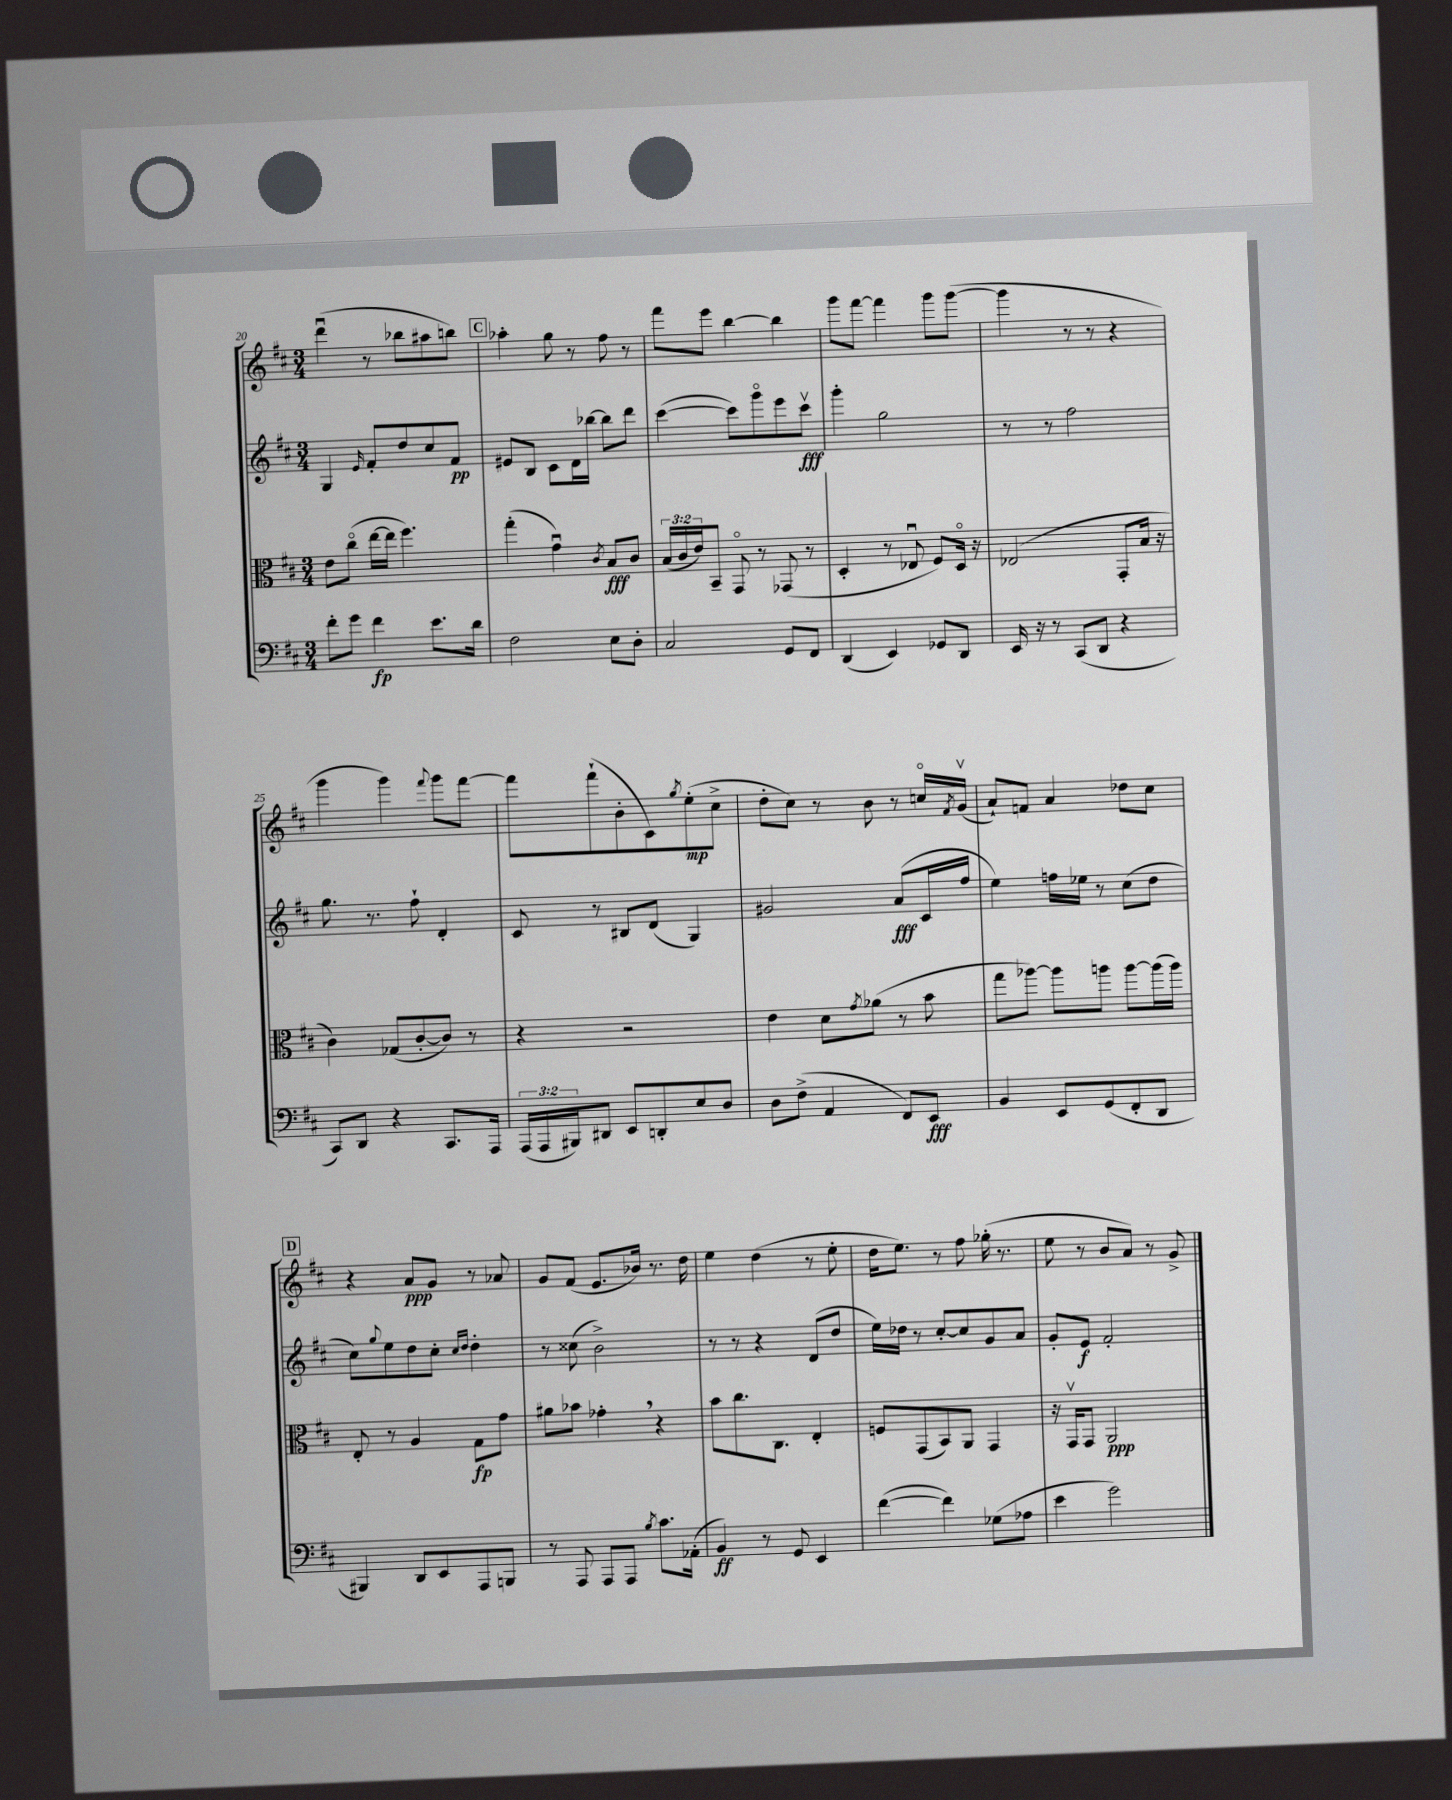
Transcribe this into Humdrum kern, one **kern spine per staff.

**kern	**kern	**kern	**kern
*staff4	*staff3	*staff2	*staff1
*clefF4	*clefC3	*clefG2	*clefG2
*k[f#c#]	*k[f#c#]	*k[f#c#]	*k[f#c#]
*M3/4	*M3/4	*M3/4	*M3/4
8f#'	8e	4G	(4dddu
8g	(8cc#o	.	.
.	.	16qqe	.
4f#	[16ee	8f#'	8r
.	16ee]	.	.
.	4.ff#)	8dd	8bb-
8.e	.	8cc#	8aa#
.	.	8f#	8bb)
16d	.	.	.
=	=	=	=
2F#	(4gg'	8e#	4aa-'
.	.	8B	.
.	4gu)	8c#	8gg
.	.	16d	8r
.	.	[16bb-	.
.	8qc#	.	.
8E	8B	8bb-]	8ff#
8D'	8c#	8ddd	8r
=	=	=	=
2C#	(24B	([4ccc#	8fff#
.	24c#	.	.
.	24e)	.	.
.	8BB~	.	8eee
.	8GGo	8ccc#])	[4bb
.	8r	8gggo	.
8GG	(8GG-	8eee	4bb]
8FF#	8r	8ccc#v	.
=	=	=	=
(4DD	4D'	4ggg'	8ggg
.	.	.	[8fff#
4EE)	8r	2gg	4fff#]
.	8E-u	.	.
8GG-	8F#)	.	8ggg
8DD	16Do	.	([8ggg
.	16r	.	.
=	=	=	=
16EE	(2E-	8r	4ggg]
16r	.	.	.
8r	.	8r	.
(8CC#	.	2ff#	8r
8DD	.	.	8r
4r	8GG'	.	4r
.	16B	.	.
.	16r	.	.
=	=	=	=
8CC#)	4c#)	8.gg	4ggg
8DD	.	.	.
.	.	8.r	.
4r	(8G-	.	4ggg)
.	[8c#'	8ff#`	.
.	.	.	8qqfff#
8.CC#	8c#])	4d'	8ggg
.	8r	.	[8fff#
16AAA	.	.	.
=	=	=	=
(24AAA	4r	8c#	8fff#]
24AAA	.	.	.
24BBB#)	.	.	.
8DD#	.	8r	(8fff#`
8EE	2r	8B#	8b'
8DD'	.	(8d	8c#)
.	.	.	8qgg
8E	.	4G)	(8ee'
8D	.	.	8cc#^
=	=	=	=
8D	4e	2g#	8dd'
(8F#^	.	.	8cc#)
4AA	8d	.	8r
.	8qg	.	.
.	(8a-	.	8b
8FF#)	8r	(8a	8r
8EE	8b	16c#	16cco
.	.	.	8qf#
.	.	16ff#	(16gv
=	=	=	=
4BB	8gg	4ee)	8a`)
.	[8aa-)	.	8f
8EE	8aa-]	16ff	4a
.	.	16ee-	.
(8GG	8aa	8r	.
8FF#'	[8aa	(8cc#	8dd-
8DD	(16aa]	8dd	8cc#
.	16aa)	.	.
=	=	=	=
4BBB#)	8E'	8cc#)	4r
.	.	8qqgg	.
.	8r	8ee	.
8DD	4A	8dd	8a
8EE	.	8cc#'	8g
.	.	16qqcc#	.
.	.	16qqdd	.
8AAA	8G	4dd'	8r
8BBB	8g	.	8a-
=	=	=	=
8r	8a#	8r	8g
8AAA	8b-	(8cc##	(8f#
8AAA	4g-'	2b^)	8.e
8AAA	.	.	.
.	.	.	16b-)
8qB	.	.	.
8.c#	4r	.	8.r
(16AA-'	.	.	16dd
=	=	=	=
4BB)	8b	8r	4ee
.	8.cc#	8r	.
8r	.	4r	(4dd
.	8.C#	.	.
8GG	.	.	.
4EE	4E'	(8d	8r
.	.	8dd	8ee'
=	=	=	=
([4f#	8F	16ee)	16dd
.	.	16dd-	8.ee)
.	(8GG	8r	.
4f#])	8BB)	[8cc#'	8r
.	8AA	8cc#]	8ff#
(8G-	4GG	8g	(16gg-'
.	.	.	8.r
8A-	.	8a	.
=	=	=	=
4e	16r	8g'	8ee
.	16GGv	.	.
.	8GG	8e	8r
2g)	2AA	2f#'	8b
.	.	.	8a)
.	.	.	8r
.	.	.	8g^
==	==	==	==
*-	*-	*-	*-
